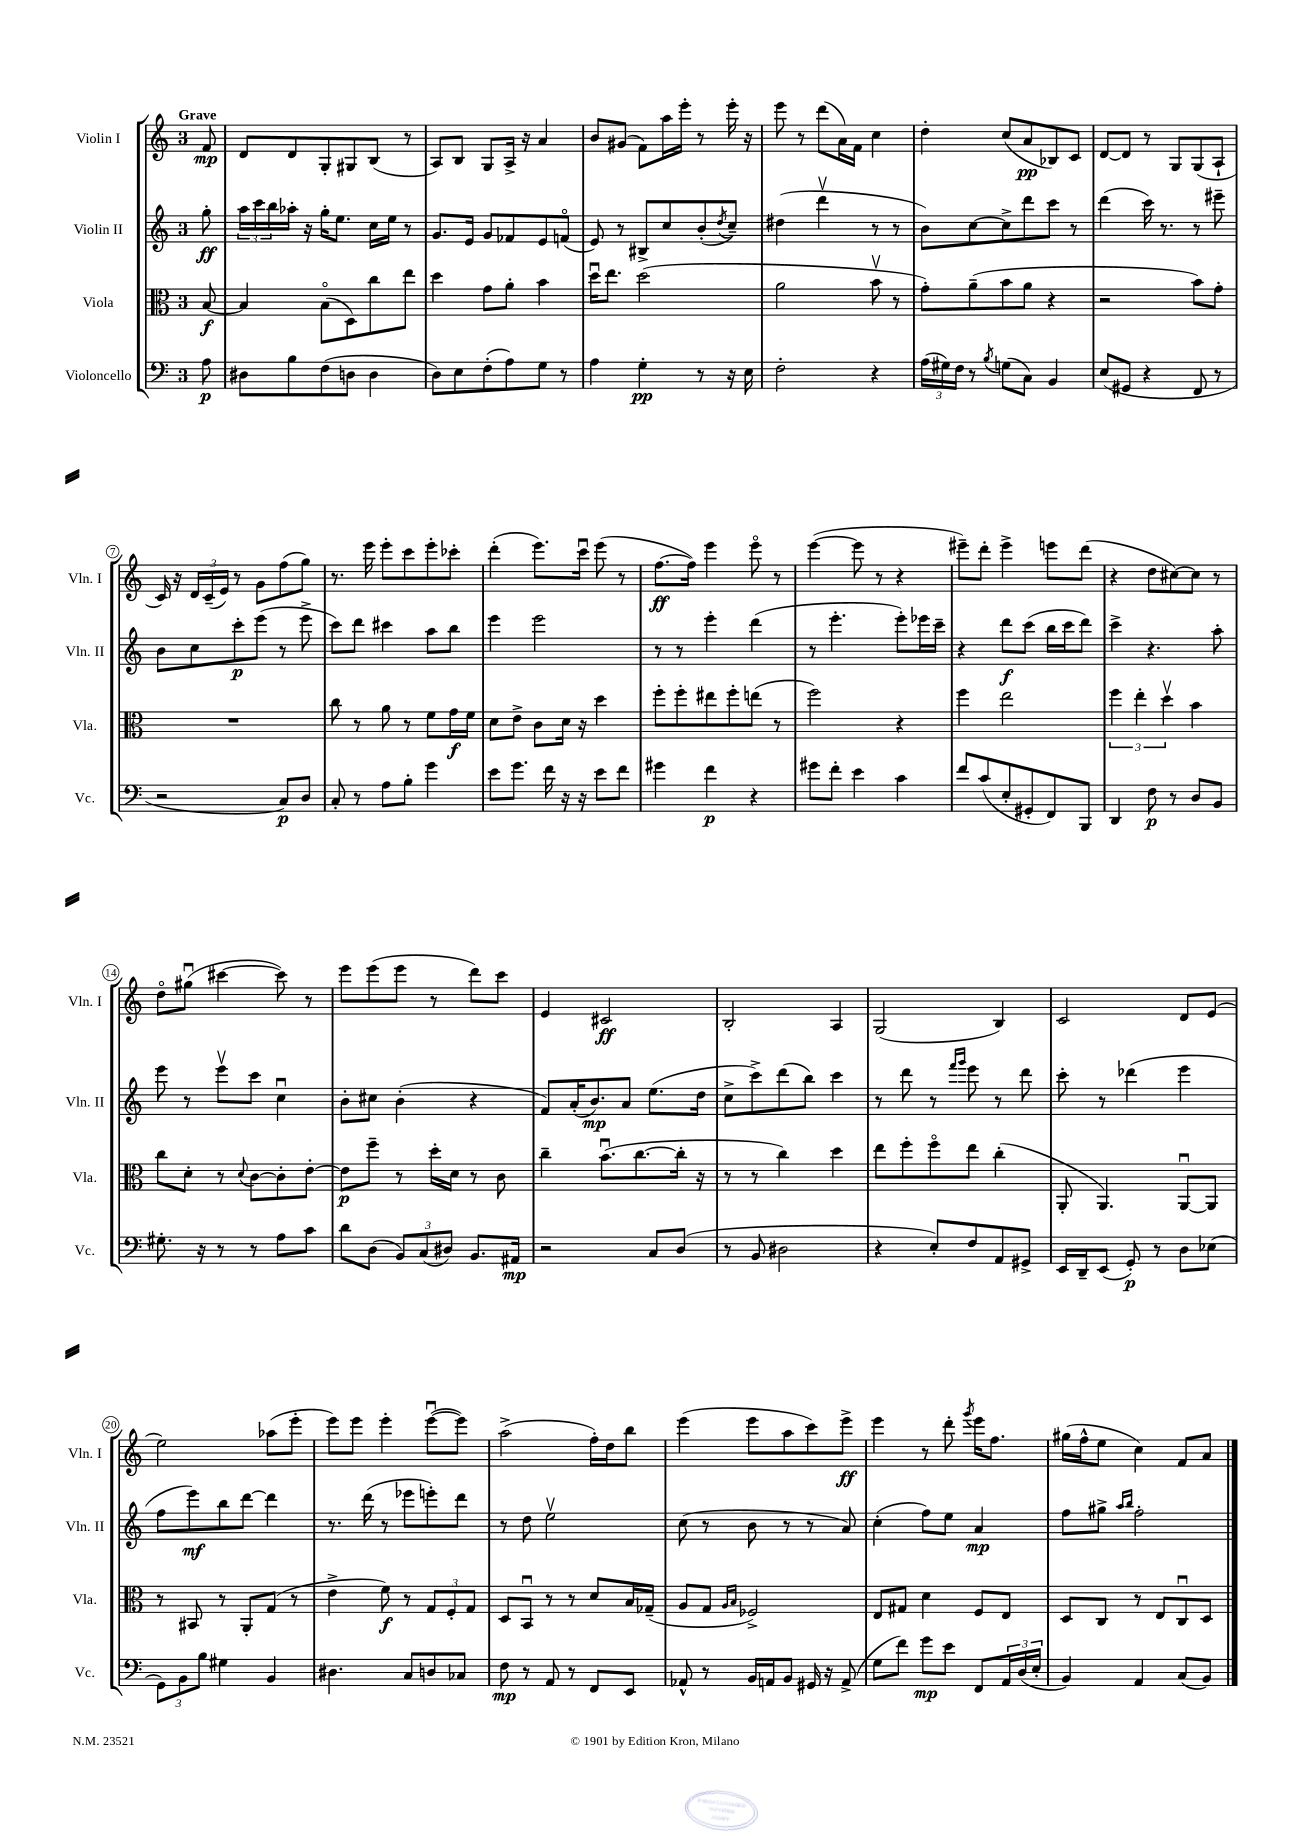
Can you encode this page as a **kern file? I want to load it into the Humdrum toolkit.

**kern	**dynam	**kern	**dynam	**kern	**dynam	**kern	**dynam
*part4	*part4	*part3	*part3	*part2	*part2	*part1	*part1
*staff4	*staff4	*staff3	*staff3	*staff2	*staff2	*staff1	*staff1
*I"Violoncello	*	*I"Viola	*	*I"Violin II	*	*I"Violin I	*
*I'Vc.	*	*I'Vla.	*	*I'Vln. II	*	*I'Vln. I	*
*clefF4	*	*clefC3	*	*clefG2	*	*clefG2	*
*k[]	*	*k[]	*	*k[]	*	*k[]	*
*M3/4	*	*M3/4	*	*M3/4	*	*M3/4	*
=	=	=	=	=	=	=	=
!	!	!	!	!	!	!LO:TX:a:B:t=Grave	!
8A\	p	[8B/	f	8gg'\	ff	8f/	mp
=1	=1	=1	=1	=1	=1	=1	=1
8D#X\L	.	4B/]	.	24aa\LL	.	8d/L	.
.	.	.	.	24ccc\	.	.	.
.	.	.	.	24bb\	.	.	.
8B\	.	.	.	16aa-X'\JJ	.	8d/	.
.	.	.	.	16r	.	.	.
(8F\	.	(8B\L	.	16gg'\KL	.	8G'/	.
.	.	.	.	8.ee\J	.	.	.
8Dn\J	.	8D\)	.	.	.	8G#X/	.
4D\	.	8cc\	.	16cc\LL	.	(8B/J	.
.	.	.	.	16ee\JJ	.	.	.
.	.	8ee\J	.	8r	.	8r	.
=2	=2	=2	=2	=2	=2	=2	=2
8D\L)	.	4dd\	.	8.g/L	.	8A/L)	.
8E\	.	.	.	.	.	8B/J	.
.	.	.	.	16e/Jk	.	.	.
(8F'\	.	8g\L	.	8g/L	.	8G/L	.
8A\)	.	8a'\J	.	8f-X/	.	16A^/Jk	.
.	.	.	.	.	.	16r	.
8G\J	.	4b\	.	8e/	.	4a/	.
8r	.	.	.	(8fn/J	.	.	.
=3	=3	=3	=3	=3	=3	=3	=3
4A\	.	16ddu\KL	.	8e/)	.	8b/L	.
.	.	8.ee\J	.	.	.	.	.
.	.	.	.	8r	.	(8g#X/J	.
4G'\	pp	(2dd\	.	8B#X^/L	.	8f\L)	.
.	.	.	.	8cc/	.	16aa\L	.
.	.	.	.	.	.	16eee'\JJ	.
8r	.	.	.	(8b'/	.	8r	.
.	.	.	.	8qdd/	.	.	.
16r	.	.	.	8cc~/J)	.	16eee'\	.
16E\	.	.	.	.	.	16r	.
=4	=4	=4	=4	=4	=4	=4	=4
2F'\	.	2a\	.	(4dd#X\	.	8eee\	.
.	.	.	.	.	.	8r	.
.	.	.	.	4dddv\	.	(8ddd\L	.
.	.	.	.	.	.	16a\L)	.
.	.	.	.	.	.	16f\JJ	.
4r	.	8bv\	.	8r	.	4cc\	.
.	.	8r	.	8r	.	.	.
=5	=5	=5	=5	=5	=5	=5	=5
(24A\LL	.	8g'\L)	.	8b\L)	.	4dd'\	.
24G#X\)	.	.	.	.	.	.	.
24F\JJ	.	.	.	.	.	.	.
8r	.	(8a~\	.	[8cc\	.	.	.
8qB/	.	.	.	.	.	.	.
(8Gn\L	.	8b\	.	8cc^\]	.	(8cc/L	.
8C\J)	.	8a\J	.	8ddd\	.	8a/	pp
4BB/	.	4r	.	8ccc\J	.	8B-X/)	.
.	.	.	.	8r	.	8c/J	.
=6	=6	=6	=6	=6	=6	=6	=6
(8E/L	.	2r	.	(4ddd\	.	[8d/L	.
8GG#X/J	.	.	.	.	.	8d/J]	.
4r	.	.	.	16ccc\)	.	8r	.
.	.	.	.	8.r	.	.	.
.	.	.	.	.	.	8G/L	.
8FF/	.	8b\L)	.	8r	.	(8G/	.
8r	.	8g'\J	.	8eee#X~\	.	8A`/J	.
!!LO:LB:g=z
=7	=7	=7	=7	=7	=7	=7	=7
2r	.	2.r	.	8b\L	.	16c/)	.
.	.	.	.	.	.	16r	.
.	.	.	.	8cc\	.	24d/LL	.
.	.	.	.	.	.	(24c~/	.
.	.	.	.	.	.	24e/JJ)	.
.	.	.	.	8ccc'\	p	8r	.
.	.	.	.	(8eee\J	.	8g\L	.
8C/L)	p	.	.	8r	.	(8ff\	.
8D/J	.	.	.	8eee^\	.	8gg\J)	.
=8	=8	=8	=8	=8	=8	=8	=8
8C'/	.	8cc\	.	8ccc\L)	.	8.r	.
8r	.	8r	.	8ddd\J	.	.	.
.	.	.	.	.	.	16eee\	.
8A\L	.	8a\	.	4ccc#X\	.	8eee'\L	.
8B'\J	.	8r	.	.	.	8ccc\	.
4g\	.	8f\L	.	8aa\L	.	8eee'\	.
.	.	16g\L	f	8bb\J	.	8ccc-X'\J	.
.	.	16f\JJ	.	.	.	.	.
=9	=9	=9	=9	=9	=9	=9	=9
8e\L	.	8d\L	.	4eee\	.	(4ddd'\	.
8.g\J	.	8e^\J	.	.	.	.	.
.	.	8c\L	.	2eee\	.	8.eee\L)	.
16f\	.	.	.	.	.	.	.
16r	.	16d\Jk	.	.	.	.	.
16r	.	16r	.	.	.	16cccu\Jk	.
8e\L	.	4dd\	.	.	.	(8eee\	.
8f\J	.	.	.	.	.	8r	.
=10	=10	=10	=10	=10	=10	=10	=10
4g#X\	.	8ff'\L	.	8r	.	[8.ff\L	ff
.	.	8ff'\	.	8r	.	.	.
.	.	.	.	.	.	16ff\Jk])	.
4f\	p	8ee#X\	.	4eee'\	.	4eee\	.
.	.	8ff'\	.	.	.	.	.
4r	.	(8een\J	.	(4ddd\	.	8eee\	.
.	.	8r	.	.	.	8r	.
=11	=11	=11	=11	=11	=11	=11	=11
8g#X\L	.	2ff\)	.	8r	.	([4eee\	.
8f'\J	.	.	.	4.eee'\	.	.	.
4e\	.	.	.	.	.	8eee\]	.
.	.	.	.	.	.	8r	.
4c\	.	4r	.	8eee'\L)	.	4r	.
.	.	.	.	16eee-X\L	.	.	.
.	.	.	.	16ccc~\JJ	.	.	.
=12	=12	=12	=12	=12	=12	=12	=12
8f/L	.	4ff\	.	4r	.	8eee#X~\L)	.
(8c/	.	.	.	.	.	8ddd'\J	.
8E'/	.	2ee\	.	8ddd\L	f	4eee#^\	.
8GG#X'/	.	.	.	(8ccc\J	.	.	.
8FF/)	.	.	.	16bb\LL	.	8eeen\L	.
.	.	.	.	16ccc\J	.	.	.
8BBB/J	.	.	.	8ddd\J)	.	(8ddd\J	.
=13	=13	=13	=13	=13	=13	=13	=13
4DD/	.	6ff\	.	4ccc^\	.	4r	.
.	.	6ee'\	.	.	.	.	.
8F\	p	.	.	4.r	.	8dd\L	.
.	.	6ddv\	.	.	.	.	.
8r	.	.	.	.	.	[8cc#X\)	.
8D/L	.	4b\	.	.	.	8cc#\J]	.
8BB/J	.	.	.	8aa'\	.	8r	.
!!LO:LB:g=z
=14	=14	=14	=14	=14	=14	=14	=14
8.G#X'\	.	8cc\L	.	8eee\	.	8dd\L	.
.	.	8d'\J	.	8r	.	(8gg#Xu\J	.
16r	.	.	.	.	.	.	.
8r	.	8r	.	8eeev\L	.	[4ccc#X\	.
.	.	8qqd/	.	.	.	.	.
8r	.	[8c\L	.	8ccc\J	.	.	.
8A\L	.	8c'\]	.	4ccu\	.	8ccc#\])	.
8c\J	.	[8e'\J	.	.	.	8r	.
=15	=15	=15	=15	=15	=15	=15	=15
8d\L	.	8e\L]	p	8b'\L	.	8eee\L	.
(8D\J	.	8ff~\J	.	8cc#X\J	.	(8eee\	.
12BB/L)	.	8r	.	(4b'\	.	8eee\J	.
(12C/	.	.	.	.	.	.	.
.	.	16dd'\LL	.	.	.	8r	.
12D#X/J)	.	.	.	.	.	.	.
.	.	16d\JJ	.	.	.	.	.
8.BB/L	.	8r	.	4r	.	8ddd\L)	.
.	.	8c\	.	.	.	8ccc\J	.
16AA#X/Jk	mp	.	.	.	.	.	.
=16	=16	=16	=16	=16	=16	=16	=16
2r	.	4cc~\	.	8f/L)	.	4e/	.
.	.	.	.	(16a'/K	.	.	.
.	.	.	.	8.b/)	mp	.	.
.	.	(8.bu\L	.	.	.	2c#X/	ff
.	.	.	.	8a/J	.	.	.
.	.	[8.cc\	.	.	.	.	.
8C/L	.	.	.	(8.ee\L	.	.	.
(8D/J	.	16cc'\Jk]	.	.	.	.	.
.	.	16r	.	16dd\Jk	.	.	.
=17	=17	=17	=17	=17	=17	=17	=17
8r	.	8r	.	8cc^\L	.	2B'/	.
8BB/	.	8r	.	8ccc^\)	.	.	.
2D#X\	.	4cc\)	.	(8ddd\	.	.	.
.	.	.	.	8bb\J)	.	.	.
.	.	4dd\	.	4ccc\	.	4A/	.
=18	=18	=18	=18	=18	=18	=18	=18
4r	.	8ee\L	.	8r	.	(2G/	.
.	.	8ff'\	.	8ddd\	.	.	.
8E'/L)	.	8ff\	.	8r	.	.	.
.	.	.	.	16qqfff/LL	.	.	.
.	.	.	.	16qqggg/JJ	.	.	.
8F/	.	8ee\J	.	8eee\	.	.	.
8AA/	.	(4cc'\	.	8r	.	4B/)	.
8GG#X^/J	.	.	.	8ddd\	.	.	.
=19	=19	=19	=19	=19	=19	=19	=19
16EE/LL	.	8AA'/	.	8ccc'\	.	2c/	.
16DD~/J	.	.	.	.	.	.	.
(8EE/J	.	4.AA/)	.	8r	.	.	.
8GG'/)	p	.	.	(4ddd-X\	.	.	.
8r	.	.	.	.	.	.	.
8D\L	.	[8AAu/L	.	4eee\	.	8d/L	.
(8E-X\J	.	8AA/J]	.	.	.	(8e/J	.
!!LO:LB:g=z
=20	=20	=20	=20	=20	=20	=20	=20
12GG\L)	.	8r	.	8ff\L	.	2ee\)	.
12BB\	.	.	.	.	.	.	.
.	.	8BB#X/	.	8eee\)	mf	.	.
12B\J	.	.	.	.	.	.	.
4G#X\	.	8r	.	8bb\	.	.	.
.	.	8AA'/L	.	[8ddd\J	.	.	.
4BB/	.	(8G/J	.	4ddd\]	.	(8aa-X\L	.
.	.	8r	.	.	.	8eee'\J	.
=21	=21	=21	=21	=21	=21	=21	=21
4.D#X\	.	4e^\	.	8.r	.	8eee\L)	.
.	.	.	.	.	.	8eee\J	.
.	.	.	.	(16ddd\	.	.	.
.	.	8f\)	f	8r	.	4eee'\	.
8C/L	.	8r	.	8eee-X\L	.	.	.
8Dn/	.	12G/L	.	8eeen'\)	.	([8eeeu\L	.
.	.	12F'/	.	.	.	.	.
8C-X/J	.	.	.	8ddd\J	.	8eee\J])	.
.	.	12G/J	.	.	.	.	.
=22	=22	=22	=22	=22	=22	=22	=22
8F\	mp	8D/L	.	8r	.	(2aa^\	.
8r	.	8BBu/J	.	8dd\	.	.	.
8AA/	.	8r	.	2eev\	.	.	.
8r	.	8r	.	.	.	.	.
8FF/L	.	8d/L	.	.	.	16ff'\LL)	.
.	.	.	.	.	.	16dd\J	.
8EE/J	.	16B/L	.	.	.	8bb\J	.
.	.	(16G-X~/JJ	.	.	.	.	.
=23	=23	=23	=23	=23	=23	=23	=23
8AA-X^^/	.	8A/L	.	(8cc\	.	(4eee\	.
8r	.	8G/J	.	8r	.	.	.
.	.	16qqA/LL	.	.	.	.	.
.	.	16qqB/JJ	.	.	.	.	.
16BB/LL	.	2F-X^/)	.	8b\	.	8eee\L	.
16AAn/J	.	.	.	.	.	.	.
8BB/J	.	.	.	8r	.	8aa\	.
16GG#X/	.	.	.	8r	.	8ccc\)	.
16r	.	.	.	.	.	.	.
(8AA^/	.	.	.	8a/)	.	8eee^\J	ff
=24	=24	=24	=24	=24	=24	=24	=24
8G\L	.	8E/L	.	(4cc'\	.	4eee\	.
8f\J)	.	8G#X/J	.	.	.	.	.
8g\L	mp	4d\	.	8ff\L)	.	8r	.
8e\J	.	.	.	8ee\J	.	8ddd'\	.
.	.	.	.	.	.	8qggg/	.
8FF/L	.	8F/L	.	4a/	mp	16eee\KL	.
.	.	.	.	.	.	8.ff\J	.
24AA/L	.	8E/J	.	.	.	.	.
(24D/	.	.	.	.	.	.	.
24E'/JJ	.	.	.	.	.	.	.
=25	=25	=25	=25	=25	=25	=25	=25
4BB/)	.	8D/L	.	8ff\L	.	(16gg#X\LL	.
.	.	.	.	.	.	16ff^^\J	.
.	.	8C/J	.	8gg#X^\J	.	8ee\J	.
.	.	.	.	16qqaa/LL	.	.	.
.	.	.	.	16qqbb/JJ	.	.	.
4AA/	.	8r	.	2ff'\	.	4cc\)	.
.	.	8E/L	.	.	.	.	.
(8C/L	.	8Cu/	.	.	.	8f/L	.
8BB/J)	.	8D/J	.	.	.	8a/J	.
==	==	==	==	==	==	==	==
*-	*-	*-	*-	*-	*-	*-	*-
